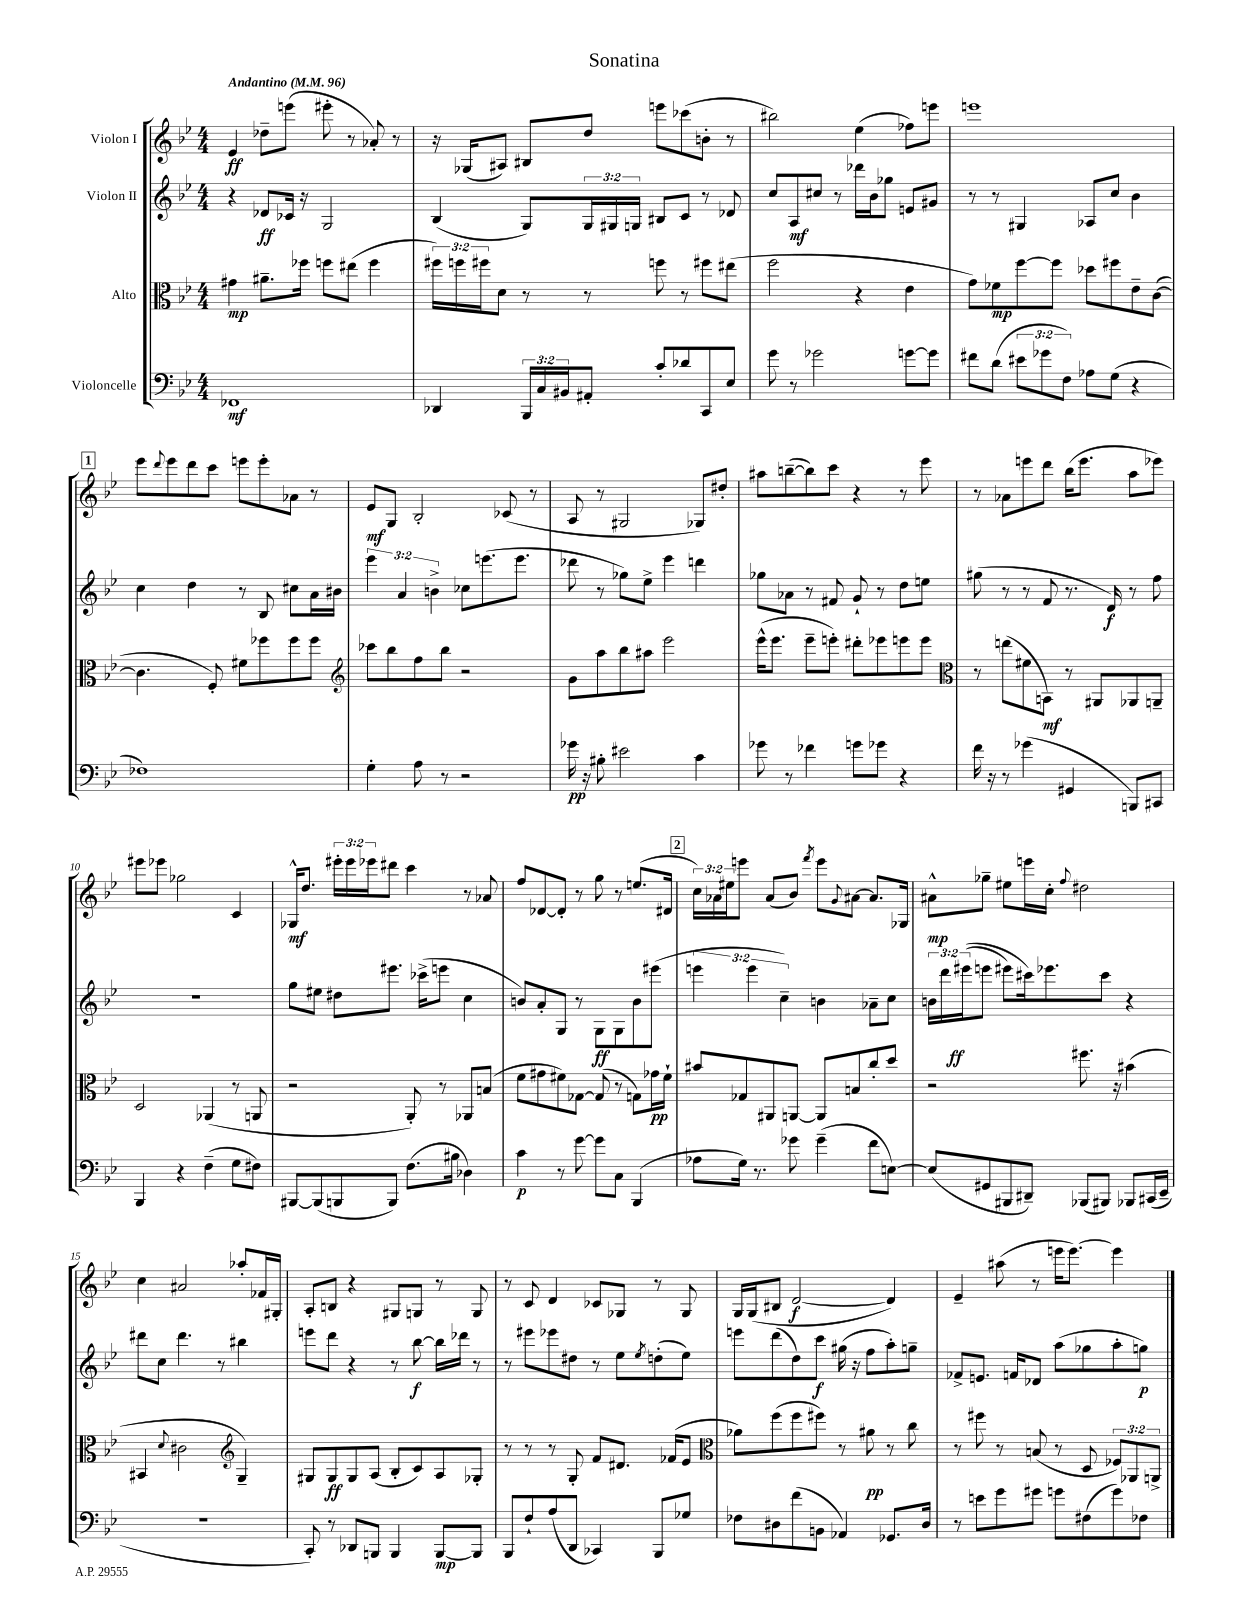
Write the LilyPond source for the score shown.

\header { title = "Sonatina" }
<<
\new StaffGroup <<
\new Staff = "s0" \with { instrumentName = "Violon I" } {
    \clef treble \key bes \major \numericTimeSignature \time 4/4 \override Staff.TupletNumber.text = #tuplet-number::calc-fraction-text \tempo "Andantino" 4 = 96
    ees'4\ff des''8-- e'''8( eis'''8-. r8 aes'8-.) r8 |
    r16 ges16( ais8) bis8 d''8 e'''8 ces'''8( b'8-. r8 |
    bis''2) ees''4( fes''8) e'''8 |
    e'''1 |
    \mark \markup { \box "1" } ees'''8 \appoggiatura { d'''8 } ees'''8 d'''8 c'''8 e'''8 e'''8-. aes'8 r8 |
    ees'8\mf g8 bes2-. ces'8( r8 |
    a8 r8 gis2 ges8) dis''8-. |
    ais''8 b''8~--( b''8) c'''8 r4 r8 ees'''8 |
    r8 aes'8 e'''8 d'''8 bes''16( e'''8. a''8 ees'''8) |
    eis'''8 ees'''8 ges''2 c'4 |
    ges16-^\mf d''8. \tuplet 3/2 { eis'''16-. eis'''16 ees'''16 } dis'''8 c'''4 r8 aes'8 |
    f''8 des'8~ des'8-. r8 g''8 r8 e''8.( dis'16 |
    \mark \markup { \box "2" } \tuplet 3/2 { c''16) aes'16 eis''16 } e'''8 aes'8( bes'8) \acciaccatura { f'''8 } e'''8 \appoggiatura { g'8 } ais'8~ ais'8. ges16 |
    ais'8-^\mp ges''8-- eis''8 e'''16 c''16-. \appoggiatura { f''8 } dis''2 |
    c''4 ais'2 aes''8-. fes'16 gis16-. |
    a8-. b8 r4 gis8 g8 r8 g8 |
    r8 c'8 d'4 ces'8 ges8 r8 ges8 |
    g16 g16( bis8 d'2~\f d'4) |
    ees'4-- ais''8( r8 e'''16 e'''8.~) e'''4 \bar "|." |
}
\new Staff = "s1" \with { instrumentName = "Violon II" } {
    \clef treble \key bes \major \numericTimeSignature \time 4/4 \override Staff.TupletNumber.text = #tuplet-number::calc-fraction-text
    r4 des'8\ff ces'16 r16 g2 |
    bes4( g8) \tuplet 3/2 { g16 gis16 g16 } bis8 c'8 r8 des'8 |
    c''8 a8\mf cis''8 r8 des'''16 bes'16 ges''8 e'8 gis'8 |
    r8 r8 gis4 aes8 c''8 bes'4 |
    \mark \markup { \box "1" } c''4 d''4 r8 bes8 cis''8 a'16 bis'16 |
    \tuplet 3/2 { ees'''4 a'4 b'4-> } ces''8 e'''8.( e'''8. |
    des'''8 r8 ges''8) ees''8-> ees'''4 d'''4 |
    ges''8 aes'8 r8 fis'8 g'8-! r8 d''8 e''8 |
    gis''8( r8 r8 f'8 r8. d'16\f) r8 f''8 |
    r1 |
    g''8 eis''8 dis''8 eis'''8. ces'''16->( e'''8 c''4 |
    b'8) a'8-. g8 r8 g8\ff g8 b'8 eis'''8( |
    \mark \markup { \box "2" } \tuplet 3/2 { e'''4 e'''4 c''4--) } b'4 aes'8-- c''8 |
    \tuplet 3/2 { b'16 d'''16 eis'''16\ff(\( } e'''8 eis'''8) cis'''16\) ees'''8. cis'''8 r4 |
    dis'''8 c''8 dis'''4. r8 bis''4 |
    e'''8 d'''8 r4 r8 bes''8~\f bes''16 des'''16 r8 |
    r8 eis'''8 ees'''8 dis''8 r8 ees''8 \acciaccatura { ees''8 } d''8-.( ees''8) |
    e'''8 d'''8( d''8) c'''8\f gis''16( r16 f''8 a''8-.) g''8-- |
    fes'8-> e'8. f'16 des'8 a''8( ges''8 a''8-. g''8\p) \bar "|." |
}
\new Staff = "s2" \with { instrumentName = "Alto" } {
    \clef alto \key bes \major \numericTimeSignature \time 4/4 \override Staff.TupletNumber.text = #tuplet-number::calc-fraction-text
    gis'4\mp ais'8.-- fes''16 f''8 eis''8( f''4 |
    \tuplet 3/2 { fis''16) f''16 fis''16 } d'8 r8 r8 f''8 r8 fis''8 eis''8( |
    f''2 r4 ees'4 |
    g'8) fes'8\mp f''8~ f''8 des''8 fis''8 ees'8-- c'8~( |
    \mark \markup { \box "1" } c'4. f8-.) fis'8 fes''8 fes''8 fes''8 |
    \clef treble ces'''8 bes''8 f''8 bes''8 r2 |
    g'8 a''8 bes''8 ais''8 ees'''2 |
    ees'''16-^( ees'''8. ees'''8-- e'''8-.) dis'''8-. ees'''8 e'''8 e'''8 |
    \clef alto r8 e''8( fis'8 b,8\mf) r8 ais,8 aes,8 a,8-- |
    d2 aes,4( r8 a,8 |
    r2 a,8-.) r8 aes,8 b8( |
    f'8 gis'8 fis'8) ges8~ ges8( r8 g8) ges'16\pp fis'16-! |
    \mark \markup { \box "2" } bis'8 ges8 ais,8 a,8~ a,8 b8 c''8-. d''8 |
    r2 fis''8. r16 bis'4( |
    bis,4 \appoggiatura { d'8 } cis'2 \clef treble g4--) |
    gis8 gis8\ff gis8 a8( bes8-. c'8) a8 ges8-. |
    r8 r8 r8 g8-. f'8 dis'8. fes'16( ees'8 |
    \clef alto aes'8) f''8( f''8 fis''8) r8 ais'8\pp r8 c''8 |
    r8 fis''8 r8 b8( r8 d8 \tuplet 3/2 { fes8) aes,8 a,8-> } \bar "|." |
}
\new Staff = "s3" \with { instrumentName = "Violoncelle" } {
    \clef bass \key bes \major \numericTimeSignature \time 4/4 \override Staff.TupletNumber.text = #tuplet-number::calc-fraction-text
    fes,1\mf |
    des,4 \tuplet 3/2 { bes,,16 c16 bis,16 } ais,8-. c'8-. des'8 c,8 ees8 |
    g'8 r8 ges'2 g'8~ g'8 |
    fis'8 d'8( \tuplet 3/2 { eis'8 ges'8 f8) } aes8 g8( r4 |
    \mark \markup { \box "1" } fes1) |
    g4-. a8 r8 r2 |
    ges'16\pp r16 bis8-. eis'2 c'4 |
    ges'8 r8 fes'4 g'8 ges'8 r4 |
    f'16 r16 r8 ges'4( gis,4 b,,8) cis,8 |
    bes,,4 r4 f4--( g8 fis8) |
    bis,,8~ bis,,8( b,,8 b,,8) f8.( bis16 des4) |
    c'4\p r8 g'8~ g'8 c8 bes,,4( |
    \mark \markup { \box "2" } aes8 g16) r8. ges'8 ges'4--( f'8 e8~) |
    e8( gis,8 bis,,8 dis,8--) bes,,8( bis,,8) bes,,8 cis,16( ees,16-- |
    R1 |
    c,8-.) r8 des,8 b,,8 b,,4 b,,8~\mp b,,8 |
    bes,,8 f8-! a8( d,8 ces,4) bes,,8 ges8 |
    fes8 dis8 f'8( b,8 aes,4) ges,8. dis16 |
    r8 e'8 g'8 gis'8 g'8 fis8( g'8) fes8 \bar "|." |
}
>>
>>
